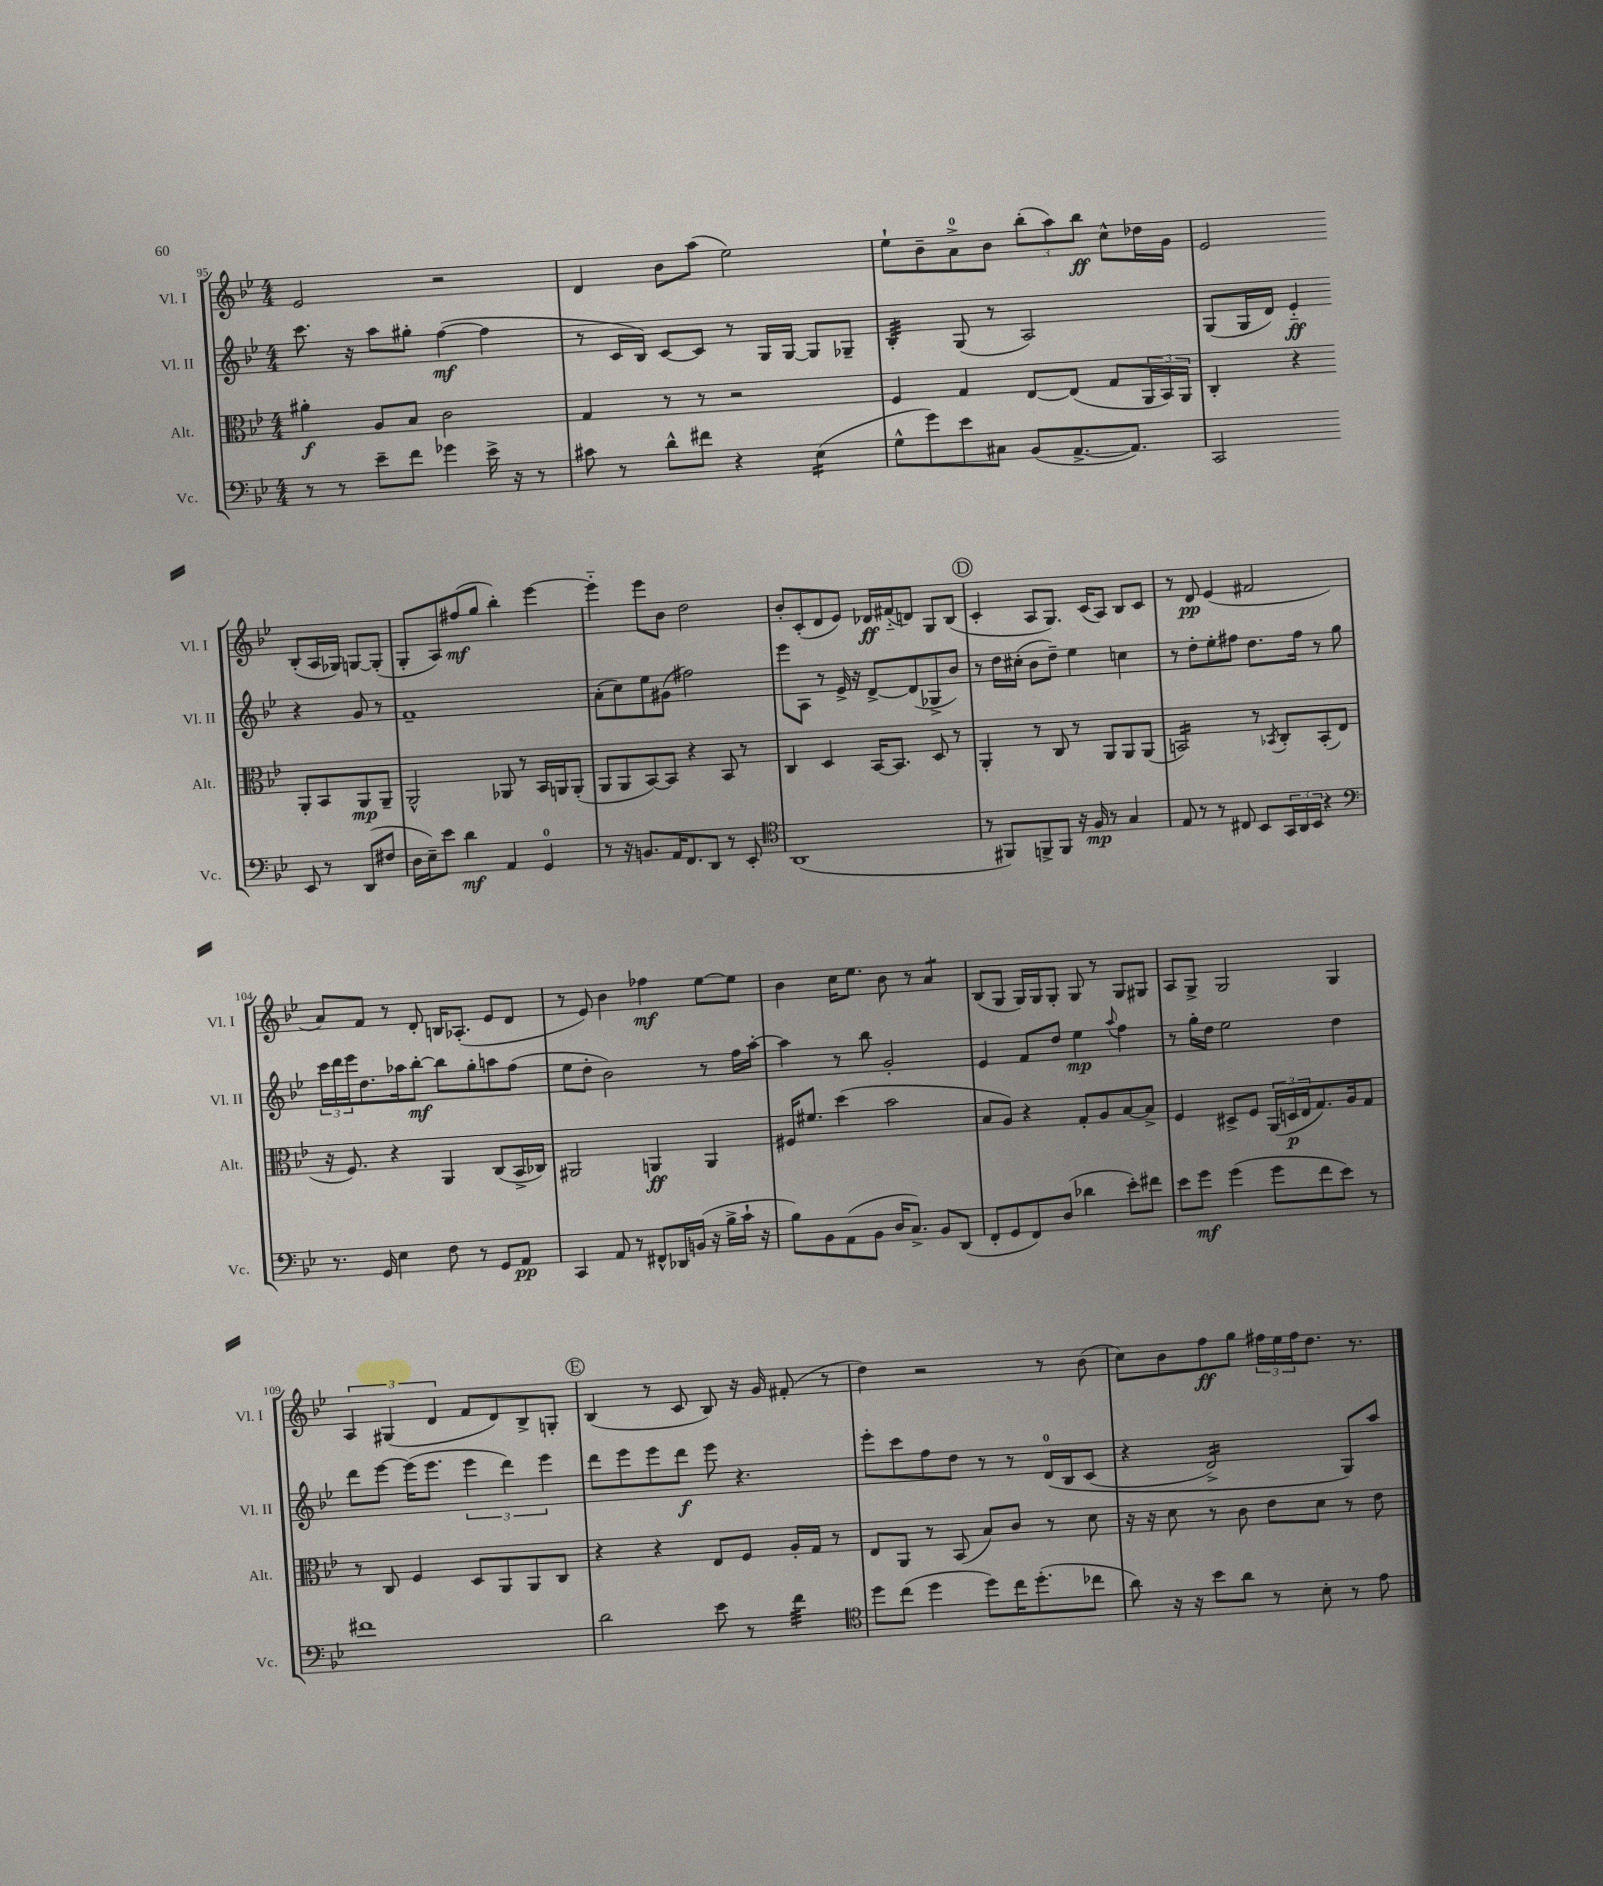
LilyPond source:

<<
\new StaffGroup <<
\new Staff = "s0" \with { instrumentName = "Vl. I" shortInstrumentName = "Vl. I" } {
    \clef treble \key bes \major \numericTimeSignature \time 4/4
    ees'2 r2 |
    d'4 bes'8 a''8( ees''2) |
    ees''8-! bes'8-- a'8-0-> bes'8 \tuplet 3/2 { bes''8-.( a''8) bes''8\ff } c''8-^ des''16 g'16 |
    ees'2 bes8-.( a16 ges16) g8~ g8-.( |
    g8-. a8) fis''8\mf( g''8 bes''4-.) ees'''4~ |
    ees'''4-_ ees'''8 bes'8 d''2 |
    bes'8-. c'8-.( d'8 ees'8) des'16\ff fis'16-_( d'8) g8 bes8( |
    \mark \markup { \circle "D" } c'4-. a8 g8.) c'16( a8) bes8 c'8 |
    r8 d'8\pp ees'4( fis'2 |
    a'8) f'8 r8 d'8-. b16 aes8.-.( ees'8 d'8 |
    r8 ees'8) bes'4 fes''4\mf ees''8~ ees''8 |
    bes'4 c''16 ees''8. bes'8 r8 a'4:8 |
    bes8( g8 g16) g16 g8-. g8 r8 g8 gis8 |
    a8 g8-> g2 g4 |
    \tuplet 3/2 { a4 gis4( d'4 } f'8 d'8) bes8-> g8-. |
    \mark \markup { \circle "E" } bes4( r8 c'8 bes8) r16 g'16 fis'8-.( r8 |
    d''4) r2 r8 bes'8( |
    c''8) bes'8 f''8\ff g''8 \tuplet 3/2 { fis''16 ees''16 fis''16 } d''8. r8. \bar "|." |
}
\new Staff = "s1" \with { instrumentName = "Vl. II" shortInstrumentName = "Vl. II" } {
    \clef treble \key bes \major \numericTimeSignature \time 4/4
    c'''8. r16 a''8 gis''8-. f''4~\mf( f''4 |
    r8 c'16 bes16) c'8~ c'8 r8 g16 g16~ g8 ges8-- |
    bes4:32-. g8( r8 a2) |
    g8( g16 d'16) ees'4-_\ff r4 g'8 r8 |
    f'1-- |
    a'8-.( c''8) ees''8 gis'8( fis''2) |
    ees'''8 a8 r8 ees'16-> r16 d'8~-> d'8( ges8-> bes'8) |
    \mark \markup { \circle "D" } r8 d''16 cis''16-.( bes'8 d''8--) ees''4 c''4 |
    r8 d''8-. ees''8-. fis''8 d''8. fis''16 r8 g''8 |
    \tuplet 3/2 { c'''16 d'''16 ees'''16 } d''8. aes''16 bes''8~-.\mf bes''8 g''8-. a''8 f''8( |
    ees''8 d''8-. bes'2) r8 f''16 a''16~-. |
    a''4 r8 bes''8 g'2-. |
    ees'4 f'8 d''8 ees''4\mp \appoggiatura { a''8 } f''4 |
    r8 g''16-. d''16 ees''2 d''4 |
    d'''8 ees'''8~ ees'''16( ees'''8. \tuplet 3/2 { ees'''4 d'''4) ees'''4 } |
    \mark \markup { \circle "E" } d'''8 ees'''8 ees'''8 d'''8\f ees'''8 r4. |
    ees'''8-. c'''8 f''8 d''8 r8 r8 d'16-0\( bes16 c'8( |
    r4 d'2:16->) g8\) a''8 \bar "|." |
}
\new Staff = "s2" \with { instrumentName = "Alt." shortInstrumentName = "Alt." } {
    \clef alto \key bes \major \numericTimeSignature \time 4/4
    ais'4-.\f a8 bes8 c'2 |
    g4 r8 r8 r2 |
    f4 g4 ees8~ ees8( g8 \tuplet 3/2 { a,16 bes,16) a,16 } |
    c4-. r4 a,8-. bes,8 a,8\mp a,8-- |
    a,2-^ aes,8 r8 bes,16 a,16 a,8-.( |
    a,8 a,8 bes,8~) bes,8 r4 bes,8 r8 |
    c4 d4 bes,16~ bes,8. d8 r8 |
    \mark \markup { \circle "D" } a,4-. r8 c8 r8 a,8 a,8 a,8( |
    b,2:16) r8 \acciaccatura { bes,8 } c8-. bes,8-.( ees8 |
    r16 f8.) r4 a,4 c8( bes,16-> ces16) |
    ais,2 a,4\ff a,4 |
    fis16 fis'8. d''4( bes'2 |
    bes8 a8) r4 g8-. a8 bes8~ bes8-> |
    f4 dis8-> f8 \tuplet 3/2 { a,16( d16\p ees16 } g8.) a16 g8 |
    r8 c8 f4 d8 a,8 a,8 c8 |
    \mark \markup { \circle "E" } r4 r4 ees8 f8 a16-. g16 r8 |
    ees8 a,8 r8 bes,8( bes8) c'8 r8 d'8 |
    r16 r16 d'8 r8 c'8 ees'8 d'8 r8 ees'8 \bar "|." |
}
\new Staff = "s3" \with { instrumentName = "Vc." shortInstrumentName = "Vc." } {
    \clef bass \key bes \major \numericTimeSignature \time 4/4
    r8 r8 ees'8-- f'8 ges'4 ees'16-> r16 r8 |
    cis'8 r8 d'8-^ fis'8 r4 ees4:16( |
    g8-^ g'8) ees'8 cis8 bes,8( a,8.~-> a,8.) |
    c,2 ees,8 r8 d,8( fis8 |
    d16 ees16--) ees'8 d'4\mf a,4 g,4-0 |
    r8 r16 b,8. a,16 f,8. d,8 r8 ees,8-. |
    \clef tenor a,1( |
    \mark \markup { \circle "D" } r8 fis,8) f,8-> f,8 r16 f16\mp r8 g4 |
    ees8 r8 r8 cis8 bes,8 \tuplet 3/2 { g,16 a,16 bes,16 } r4 |
    \clef bass r8. g,16 ees4 f8 r8 g,8 a,8\pp |
    c,4 a,8 r8 fis,8-^ des,16 b,16( r16 bes16-> c'16-! r16 |
    bes8) bes,8 a,8( bes,8 d16 c8.->) bes,8 d,8( |
    f,8-. g,8 f,8) d8( des'4 ees'8-.) fis'8 |
    ees'8 g'8\mf g'4( g'8 f'8 ees'8) r8 |
    fis'1 |
    \mark \markup { \circle "E" } d'2 ees'8 r8 f'4:32 |
    \clef tenor d''8 c''8( d''4 d''8) c''16 d''8.-.( ces''8 |
    a'8) r16 r16 bes'8 a'8 r8 bes8-. r8 ees'8 \bar "|." |
}
>>
>>
\layout { \context { \Score currentBarNumber = #95 } }
